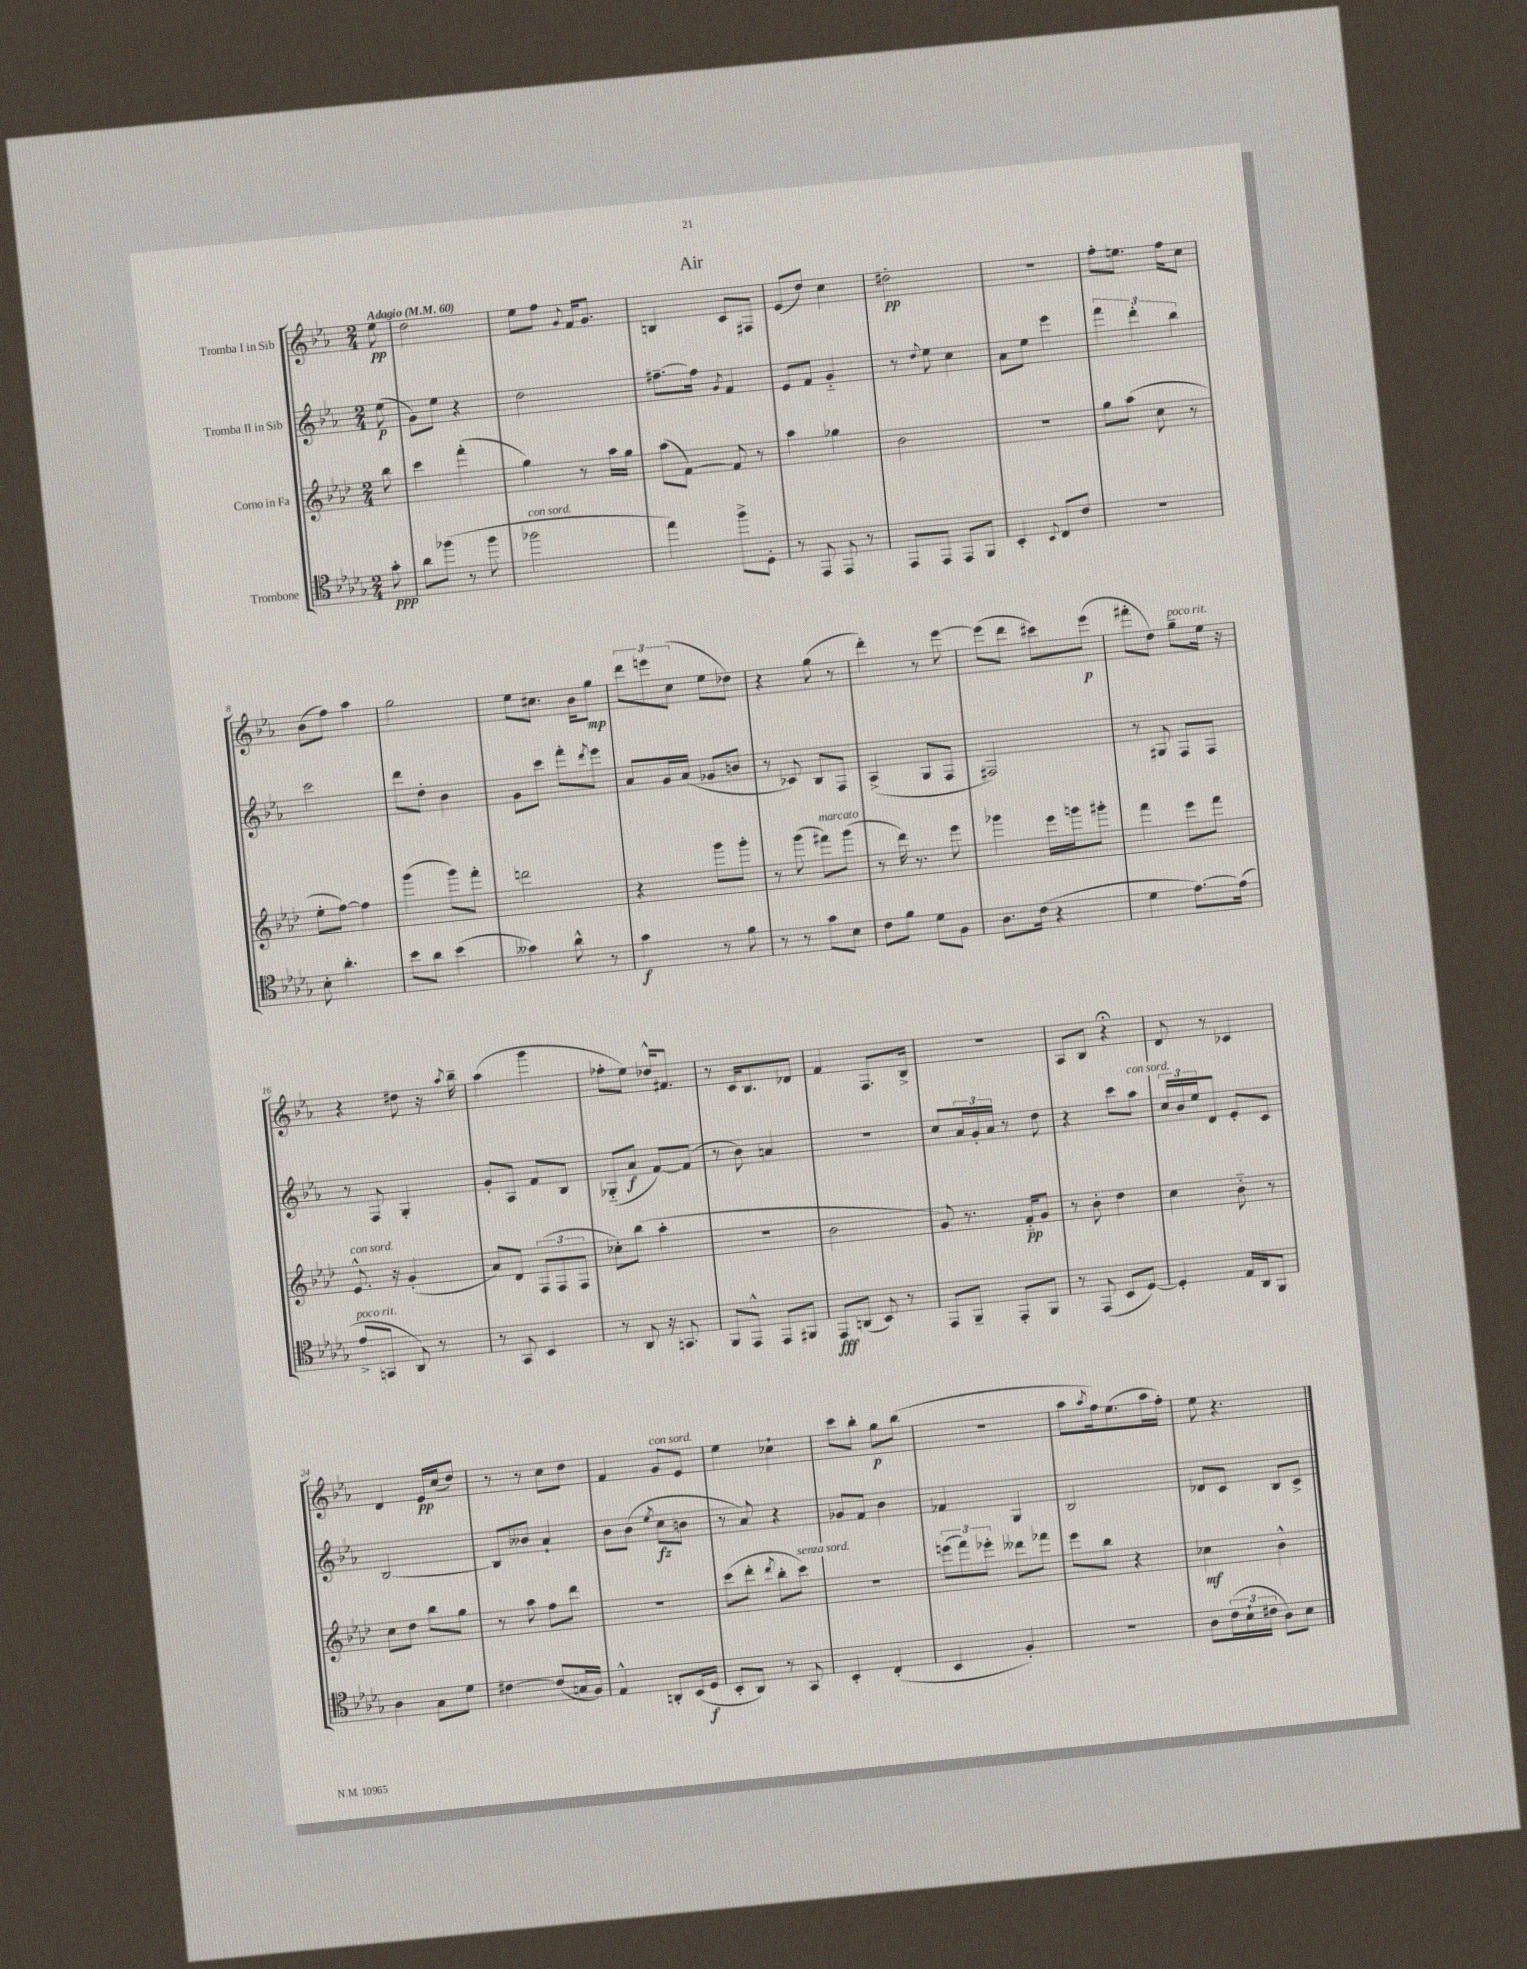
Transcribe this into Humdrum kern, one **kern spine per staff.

**kern	**kern	**kern	**kern
*staff4	*staff3	*staff2	*staff1
*clefC4	*clefG2	*clefG2	*clefG2
*k[b-e-a-d-g-]	*k[b-e-a-d-]	*k[b-e-a-]	*k[b-e-a-]
*M2/4	*M2/4	*M2/4	*M2/4
*MM60	*MM60	*MM60	*MM60
8g-'	8bb-	(8ee-	8ee-
=	=	=	=
8a-	4ccc	8g)	2dd
(8ff-	.	8ee-	.
8r	(4fff'	4r	.
8ff-	.	.	.
=	=	=	=
2ff-	4gg)	2dd	8ee-
.	.	.	8ff
.	.	.	8qqg
.	8r	.	16f
.	.	.	8.g
.	16aa-	.	.
.	16gg	.	.
=	=	=	=
4ee-)	(8aa-	[8.ff#~	4B
.	[8f)	.	.
.	.	16ff#]	.
.	.	8qg	.
8ff^	8f]	4f	8c
8D-'	8r	.	8F#
=	=	=	=
8r	4aa-	8e-	(8e-
8EE-	.	8f	8dd)
8EE-	4gg-	4g'~	4cc
8r	.	.	.
=	=	=	=
8EE-	2b-	8r	2dd#'
.	.	8qqdd	.
8EE-	.	8ee-	.
8EE-	.	4cc	.
8FF	.	.	.
=	=	=	=
4BB-'	2r	8a-	2r
.	.	8ee-	.
8qqBB-	.	.	.
8C	.	4eee-	.
8c	.	.	.
=	=	=	=
2r	8gg	6fff	8ff'
.	(8aa-	.	8.ee
.	.	6ddd'	.
.	8cc	.	.
.	.	.	16ff
.	.	6bb-	.
.	8r	.	8cc
=	=	=	=
8B-'	8ee-'	2ccc	(8b-
4.a-'	[8ff)	.	8ff)
.	4ff]	.	4aa-
=	=	=	=
8b-	(4ggg	8ddd	2gg
8a-	.	8dd'	.
(4b-	8ggg)	4b-	.
.	8fff'	.	.
=	=	=	=
4g--)	2ddd	8g	8ee-
.	.	8ccc	8.cc#
8a-^^	.	8fff'	.
.	.	.	16b-
.	.	8qddd	.
8r	.	8eee-	8gg
=	=	=	=
4g-	4r	8a-	12ddd
.	.	.	12eee
.	.	16g	.
.	.	.	(12cc
.	.	(16a-	.
8r	8ggg	8g-	8ee-
8f	8ggg'	8b	8dd-)
=	=	=	=
8r	8r	8r	4r
8r	(8ggg	8c-)	.
8g-	8fff#)	8B-	(8gg
8B-	(8ggg	8F	8r
=	=	=	=
8c	8r	(4A-^	4ddd')
8f	16ddd-)	.	.
.	8.r	.	.
8d-	.	8G	8r
8F	8eee-	8F	[8eee-
=	=	=	=
8.A-	4ggg-	2F#)	(8eee-]
.	.	.	8ddd
(16c	.	.	.
4r	16eee-	.	8ccc#)
.	16ggg	.	.
.	8ggg#'	.	(8eee-
=	=	=	=
4d-	4fff	8r	8fff#'
.	.	8G#	8dd)
[8.e-)	8eee-	8F	8gg~
.	8fff	8F	16ee-
(16e-]	.	.	16r
=	=	=	=
8e-^	8.e-^^	8r	4r
8GG	.	8F	.
.	16r	.	.
8AA-)	(4g'	4G'	8dd#
8r	.	.	16r
.	.	.	8qaa-
.	.	.	16bb-~
=	=	=	=
8r	8a-)	8g'	(4aa-
8GG-	8d-	8A-	.
4BB-	(12F	8f	4ggg
.	12F	.	.
.	.	8B-	.
.	12F	.	.
=	=	=	=
8r	8cc-')	(8G-'~	8ff-'
8AA-	(8bb-	8a-	8ee-)
16r	4aa-'	[8f)	16dd-^^
8.GG	.	.	8.f#
.	.	(8f]	.
=	=	=	=
8FF	2r	8r	8r
8EE-^^	.	8b-)	16c
.	.	.	8.B-
8EE-	.	4a	.
8FF#	.	.	8d-
=	=	=	=
8EE-	2b-	2r	4f
(8AA	.	.	.
8BB-)	.	.	8.F
8r	.	.	.
.	.	.	16B-^
=	=	=	=
8EE-	8g)	8cc	2r
8FF~	8.r	24a-	.
.	.	24g'	.
.	.	24a-	.
8EE-'	.	8r	.
.	16f'~	.	.
8FF	8g	8dd	.
=	=	=	=
8r	8r	4r	8A-
(8EE-	8b-'	.	8B-
8BB-	4dd-	8ccc	4r;
[8D-)	.	8aa-	.
=	=	=	=
4D-']	4cc	24cc	8d
.	.	24b-	.
.	.	24ee-	.
.	.	8d	8r
16E-	8b-'~	8e-'	4c-
16AA-	.	.	.
8FF	8r	8c	.
=	=	=	=
4A-	8cc	[2B-	4d
.	8dd-	.	.
8G-	8bb-	.	16e-
.	.	.	(16cc
8d-	8gg	.	8dd)
=	=	=	=
[4c#	8r	8B-]	8r
.	8aa-	8b--	8r
(8c#]	8ff	4a-`	8cc
16G	8ddd-	.	8dd
16F)	.	.	.
=	=	=	=
4E-^^	2r	8b-	4f
.	.	(8b-	.
.	.	8qee-	.
8AA'	.	8cc	8g
(16BB-	.	8b	8e-
16D-	.	.	.
=	=	=	=
8BB-'	(8ccc	8r	4ee-
8AA-)	8ddd-'	8a-)	.
.	8qddd-	.	.
8r	8bb-'	4r	4cc-`
8GG-	8ccc)	.	.
=	=	=	=
4BB-'	2r	8g-	8ccc
.	.	8f	8bb-'
(4C'	.	4b-	8gg
.	.	.	(8bb-
=	=	=	=
4BB-	(12eee	4f-	2r
.	12fff)	.	.
.	12eee-'	.	.
4F')	8ddd--	4G	.
.	8fff-	.	.
=	=	=	=
2r	8eee-	2B-	8aa-
.	.	.	8qaa-
.	8bb-	.	16ff)
.	.	.	(8.ee-
.	4r	.	.
.	.	.	16aa-
.	.	.	16ff')
=	=	=	=
8A-	4cc-	8d-	8ee-
(24c	.	8c	4.r
24B-`	.	.	.
24c#	.	.	.
8A-)	4b-^^	8B-	.
8B-	.	8c^	.
==	==	==	==
*-	*-	*-	*-
